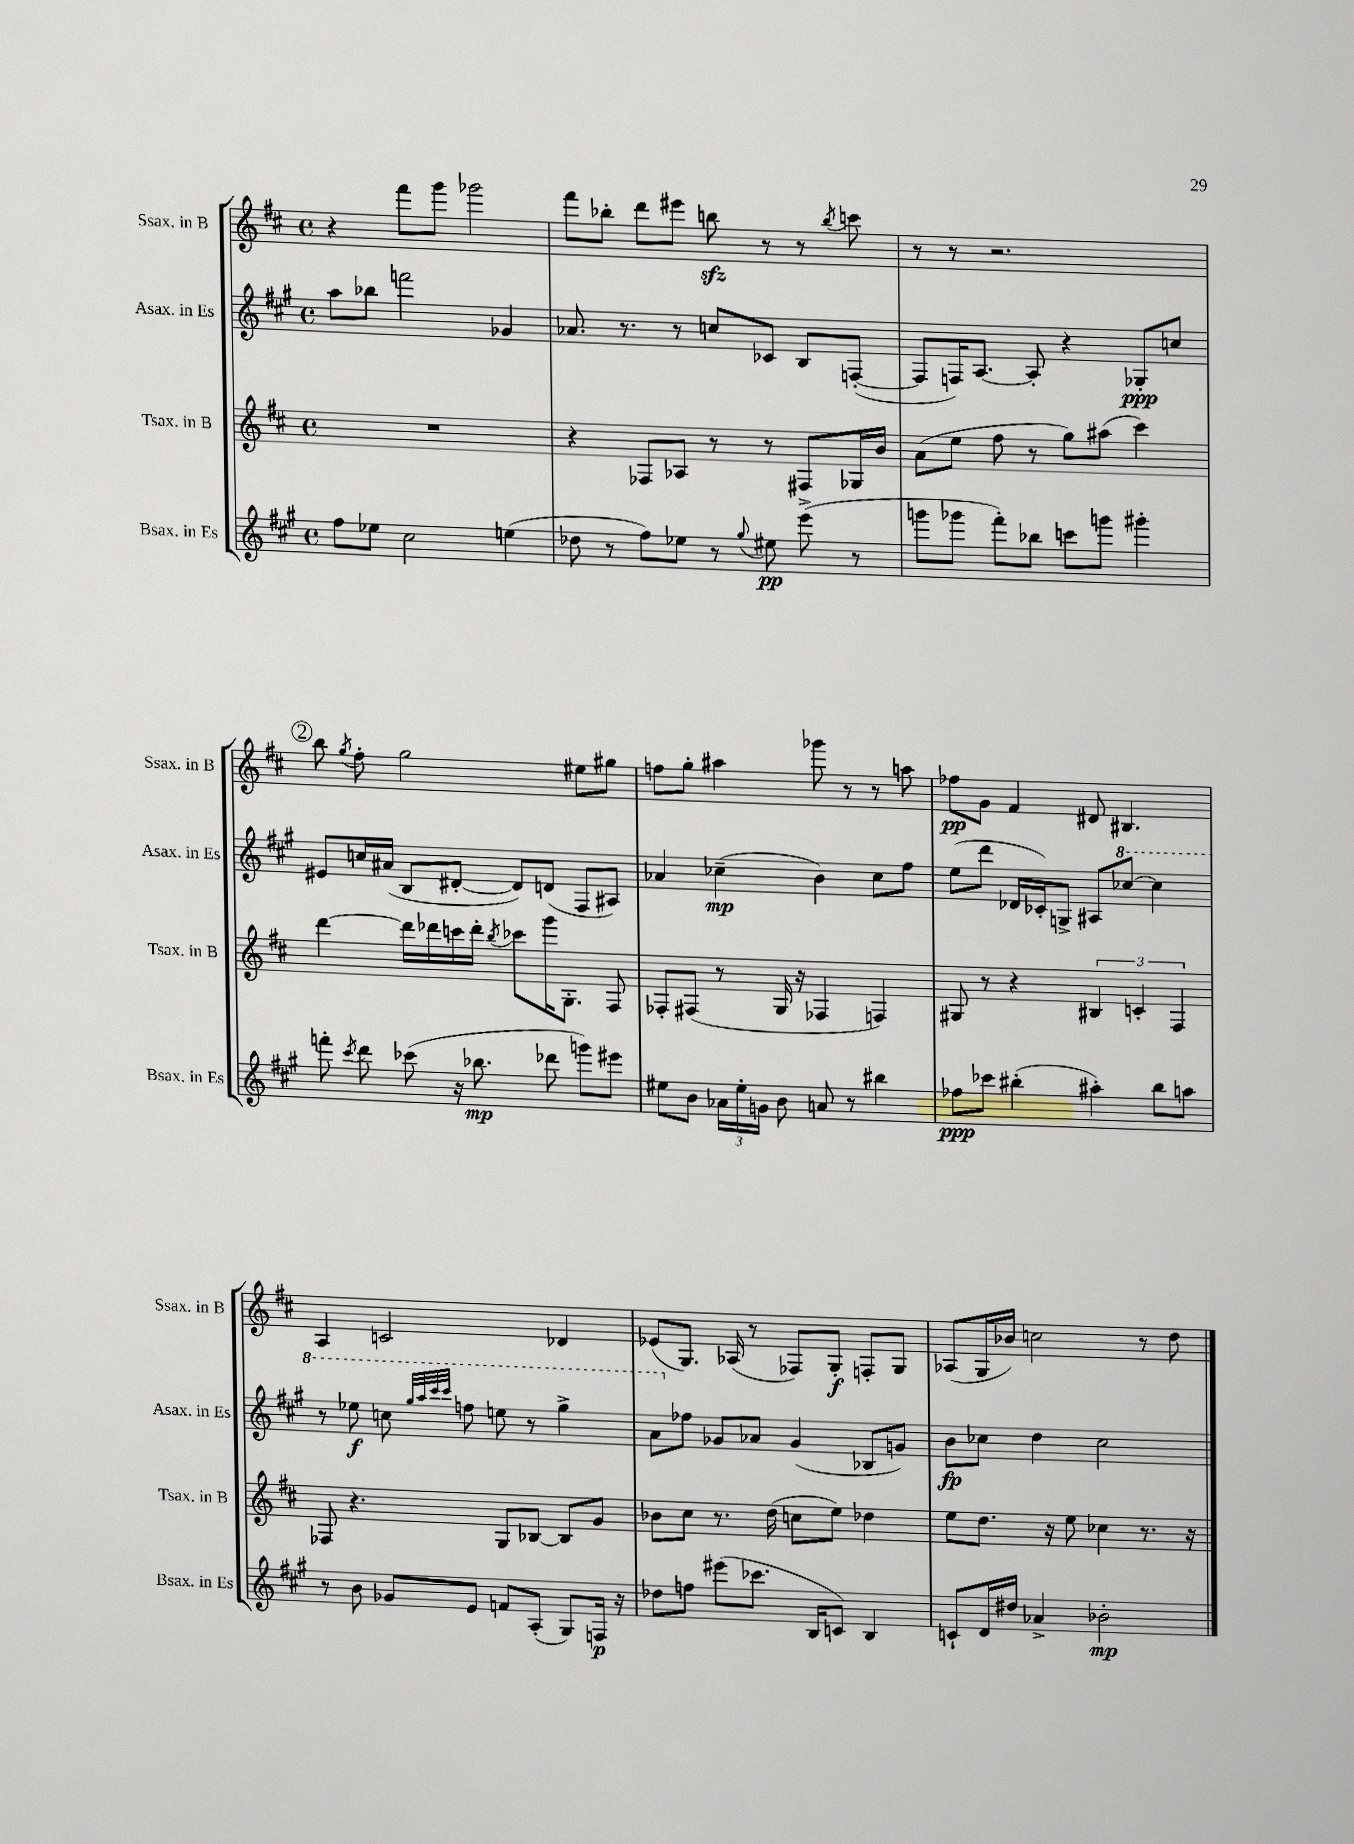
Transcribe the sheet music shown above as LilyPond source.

<<
\new StaffGroup <<
\new Staff = "s0" \with { instrumentName = "Ssax. in B" shortInstrumentName = "Ssax. in B" } {
    \clef treble \key d \major \defaultTimeSignature \time 4/4
    \autoBeamOff r4 fis'''8[ g'''8] ges'''2 |
    fis'''8[ bes''8]-. d'''8[ eis'''8] b''8\sfz r8 r8 \acciaccatura { b''8 } c'''8 |
    r8 r8 r2. |
    \mark \markup { \circle "2" } b''8 \acciaccatura { g''8 } fis''8-. g''2 eis''8[ gis''8] |
    f''8[ g''8]-. ais''4 ges'''8 r8 r8 a''8 |
    fes''8[\pp g'8] fis'4 dis'8 bis4. |
    a4 c'2 des'4 |
    ees'8[( g8.]) aes16( r8 fes8[) g8]-.\f f8[-. g8] |
    aes8[( g16 bes'16]) c''2 r8 d''8 \bar "|." |
}
\new Staff = "s1" \with { instrumentName = "Asax. in Es" shortInstrumentName = "Asax. in Es" } {
    \clef treble \key a \major \defaultTimeSignature \time 4/4
    \autoBeamOff a''8[ bes''8] f'''2 ges'4 |
    aes'8. r8. r8 c''8[ ces'8] b8[ f8]~-.( |
    f8[ f16) a8.]~ a8-. r4 ges8[-.\ppp c''8] |
    \mark \markup { \circle "2" } eis'8[ c''16 ais'16]( b8[ dis'8]~-. dis'8[) d'8]( fis8[ ais8]) |
    aes'4 ces''4--\mp( b'4) ces''8[ fis''8] |
    e''8[( d'''8] des'16[ ces'16-.) g8]-> ais8[ \ottava #1 ces'''8]~ ces'''4 |
    r8 ees'''8\f c'''8 \grace { gis'''32[ a'''32 cis''''32 cis''''32] } f'''8 e'''8 r8 gis'''4-> |
    a''8[ \ottava #0 fes''8] ges'8[ aes'8] ges'4( bes8[ g'8]) |
    b'8[\fp ces''8] d''4 ces''2 \bar "|." |
}
\new Staff = "s2" \with { instrumentName = "Tsax. in B" shortInstrumentName = "Tsax. in B" } {
    \clef treble \key d \major \defaultTimeSignature \time 4/4
    \autoBeamOff R1 |
    r4 fes8[ aes8] r8 r8 fis8[ ges16 b'16] |
    a'8[( e''8] fis''8 r8 g''8[) ais''8]( cis'''4) |
    \mark \markup { \circle "2" } d'''4~ d'''16[ des'''16 c'''16 des'''16]-. \acciaccatura { b''8 } ces'''8[ g'''16 g8.]-. fis8 |
    fes8[-. fis8]( r8 g16 r16 fes4 f4) |
    gis8 r8 r4 \tuplet 3/2 { bis4 c'4-. fis4 } |
    fes8 r4. g8[ bes8]~ bes8[ g'8] |
    bes'8[ cis''8] r8. d''16( c''8[ e''8]) des''4 |
    e''8[ d''8.] r16 e''8 ces''4 r8. r16 \bar "|." |
}
\new Staff = "s3" \with { instrumentName = "Bsax. in Es" shortInstrumentName = "Bsax. in Es" } {
    \clef treble \key a \major \defaultTimeSignature \time 4/4
    \autoBeamOff fis''8[ ees''8] cis''2 e''4( |
    des''8 r8 fis''8[) ees''8] r8 \appoggiatura { gis''8 } eis''8\pp e'''8->( r8 |
    g'''8[ ges'''8] fis'''8[-.) bes''8] c'''8[ g'''8] gis'''4-. |
    \mark \markup { \circle "2" } f'''8-. \acciaccatura { cis'''8 } d'''8 ces'''8( r16 bes''8.\mp des'''8 g'''8[) eis'''8] |
    eis''8[ b'8] \tuplet 3/2 { aes'16[ eis''16-. g'16] } b'8 a'8 r8 bis''4 |
    fes''8[\ppp ces'''8] bis''4-.( ais''4-.) bis''8[ a''8] |
    r8 b'8 ges'8[ e'8] f'8[ a8]-.( gis8[) f16]\p r16 |
    des''8[ f''8] eis'''8[( ces'''8.] b16[ c'8]) b4 |
    c'8[-! d'16 dis''16] aes'4-> bes'2-.\mp \bar "|." |
}
>>
>>
\layout { \context { \Score \remove "Bar_number_engraver" } }
